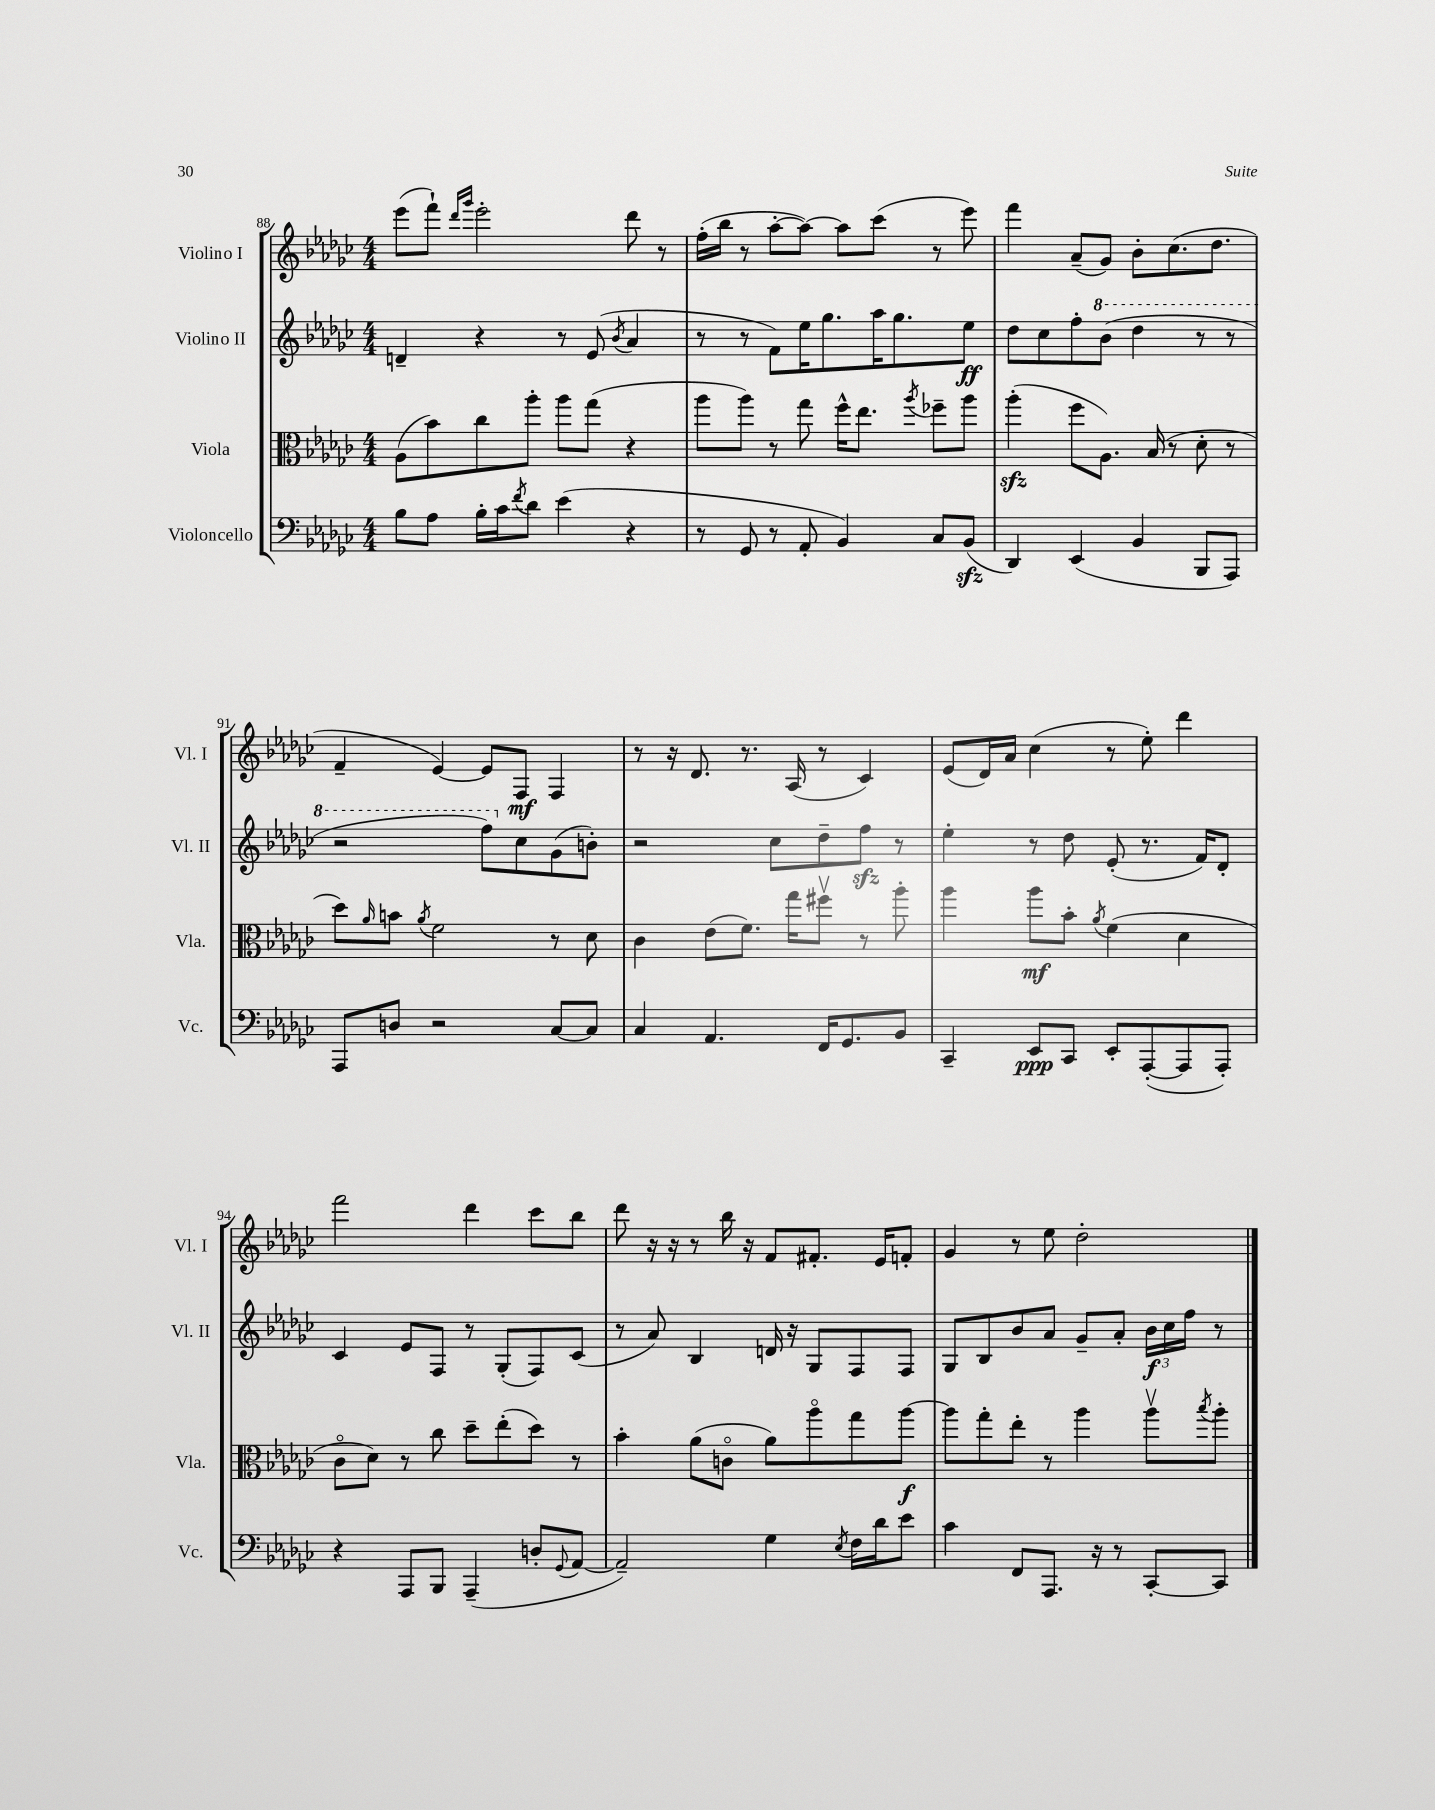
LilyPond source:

<<
\new StaffGroup <<
\new Staff = "s0" \with { instrumentName = "Violino I" shortInstrumentName = "Vl. I" } {
    \clef treble \key ges \major \numericTimeSignature \time 4/4
    ees'''8( f'''8-!) \grace { des'''16 ges'''16 } ees'''2-. des'''8 r8 |
    f''16-.( bes''16 r8 aes''8~-. aes''8~) aes''8 ces'''8( r8 ees'''8) |
    f'''4 aes'8--( ges'8) bes'8-. ces''8.( des''8. |
    f'4-- ees'4~) ees'8 f8\mf f4 |
    r8 r16 des'8. r8. aes16( r8 ces'4) |
    ees'8( des'16) aes'16 ces''4( r8 ees''8-.) des'''4 |
    f'''2 des'''4 ces'''8 bes''8 |
    des'''8 r16 r16 r8 bes''16 r16 f'8 fis'8.-. ees'16 f'8-. |
    ges'4 r8 ees''8 des''2-. \bar "|." |
}
\new Staff = "s1" \with { instrumentName = "Violino II" shortInstrumentName = "Vl. II" } {
    \clef treble \key ges \major \numericTimeSignature \time 4/4
    d'4-- r4 r8 ees'8( \acciaccatura { bes'8 } aes'4 |
    r8 r8 f'8) ees''16 ges''8. aes''16 ges''8. ees''8\ff |
    des''8 ces''8 f''8-. \ottava #1 bes''8( des'''4 r8 r8 |
    r2 f'''8) \ottava #0 ces''8 ges'8( b'8-.) |
    r2 ces''8 des''8-- f''8\sfz r8 |
    ees''4-. r8 des''8 ees'8-.( r8. f'16) des'8-. |
    ces'4 ees'8 f8 r8 ges8-.( f8) ces'8( |
    r8 aes'8) bes4 d'16 r16 ges8 f8 f8 |
    ges8 bes8 bes'8 aes'8 ges'8-- aes'8-. \tuplet 3/2 { bes'16\f ces''16 f''16 } r8 \bar "|." |
}
\new Staff = "s2" \with { instrumentName = "Viola" shortInstrumentName = "Vla." } {
    \clef alto \key ges \major \numericTimeSignature \time 4/4
    aes8( bes'8) ces''8 aes''8-. aes''8 ges''8( r4 |
    aes''8 aes''8) r8 ges''8 f''16-^ ees''8. \acciaccatura { aes''8 } fes''8-- aes''8 |
    aes''4-.\sfz( f''8 aes8.) bes16( r8 des'8-. r8 |
    des''8) \grace { aes'16 } b'8 \acciaccatura { aes'8 } f'2 r8 des'8 |
    ces'4 ees'8( f'8.) ges''16 fis''8\upbow r8 aes''8-. |
    aes''4 aes''8\mf bes'8-. \acciaccatura { aes'8 } f'4( des'4 |
    ces'8\flageolet des'8) r8 ces''8 des''8-- ees''8-.( des''8) r8 |
    bes'4-. aes'8( c'8\flageolet aes'8) aes''8\flageolet ges''8 aes''8~\f |
    aes''8 ges''8-. ees''8-. r8 aes''4 aes''8\upbow \acciaccatura { bes''8 } aes''8-. \bar "|." |
}
\new Staff = "s3" \with { instrumentName = "Violoncello" shortInstrumentName = "Vc." } {
    \clef bass \key ges \major \numericTimeSignature \time 4/4
    bes8 aes8 bes16-. ces'16 \acciaccatura { f'8 } des'8 ees'4( r4 |
    r8 ges,8 r8 aes,8-. bes,4) ces8 bes,8\sfz( |
    des,4) ees,4( bes,4 bes,,8 aes,,8) |
    aes,,8 d8 r2 ces8~ ces8 |
    ces4 aes,4. f,16 ges,8. bes,8 |
    ces,4-- ees,8\ppp ces,8 ees,8-. aes,,8~-.( aes,,8 aes,,8-.) |
    r4 aes,,8 bes,,8 aes,,4--( d8-. \appoggiatura { ges,8 } aes,8~ |
    aes,2--) ges4 \acciaccatura { ees8 } f16 des'16 ees'8 |
    ces'4 f,8 aes,,8. r16 r8 ces,8~-. ces,8 \bar "|." |
}
>>
>>
\layout { \context { \Score currentBarNumber = #88 } }
